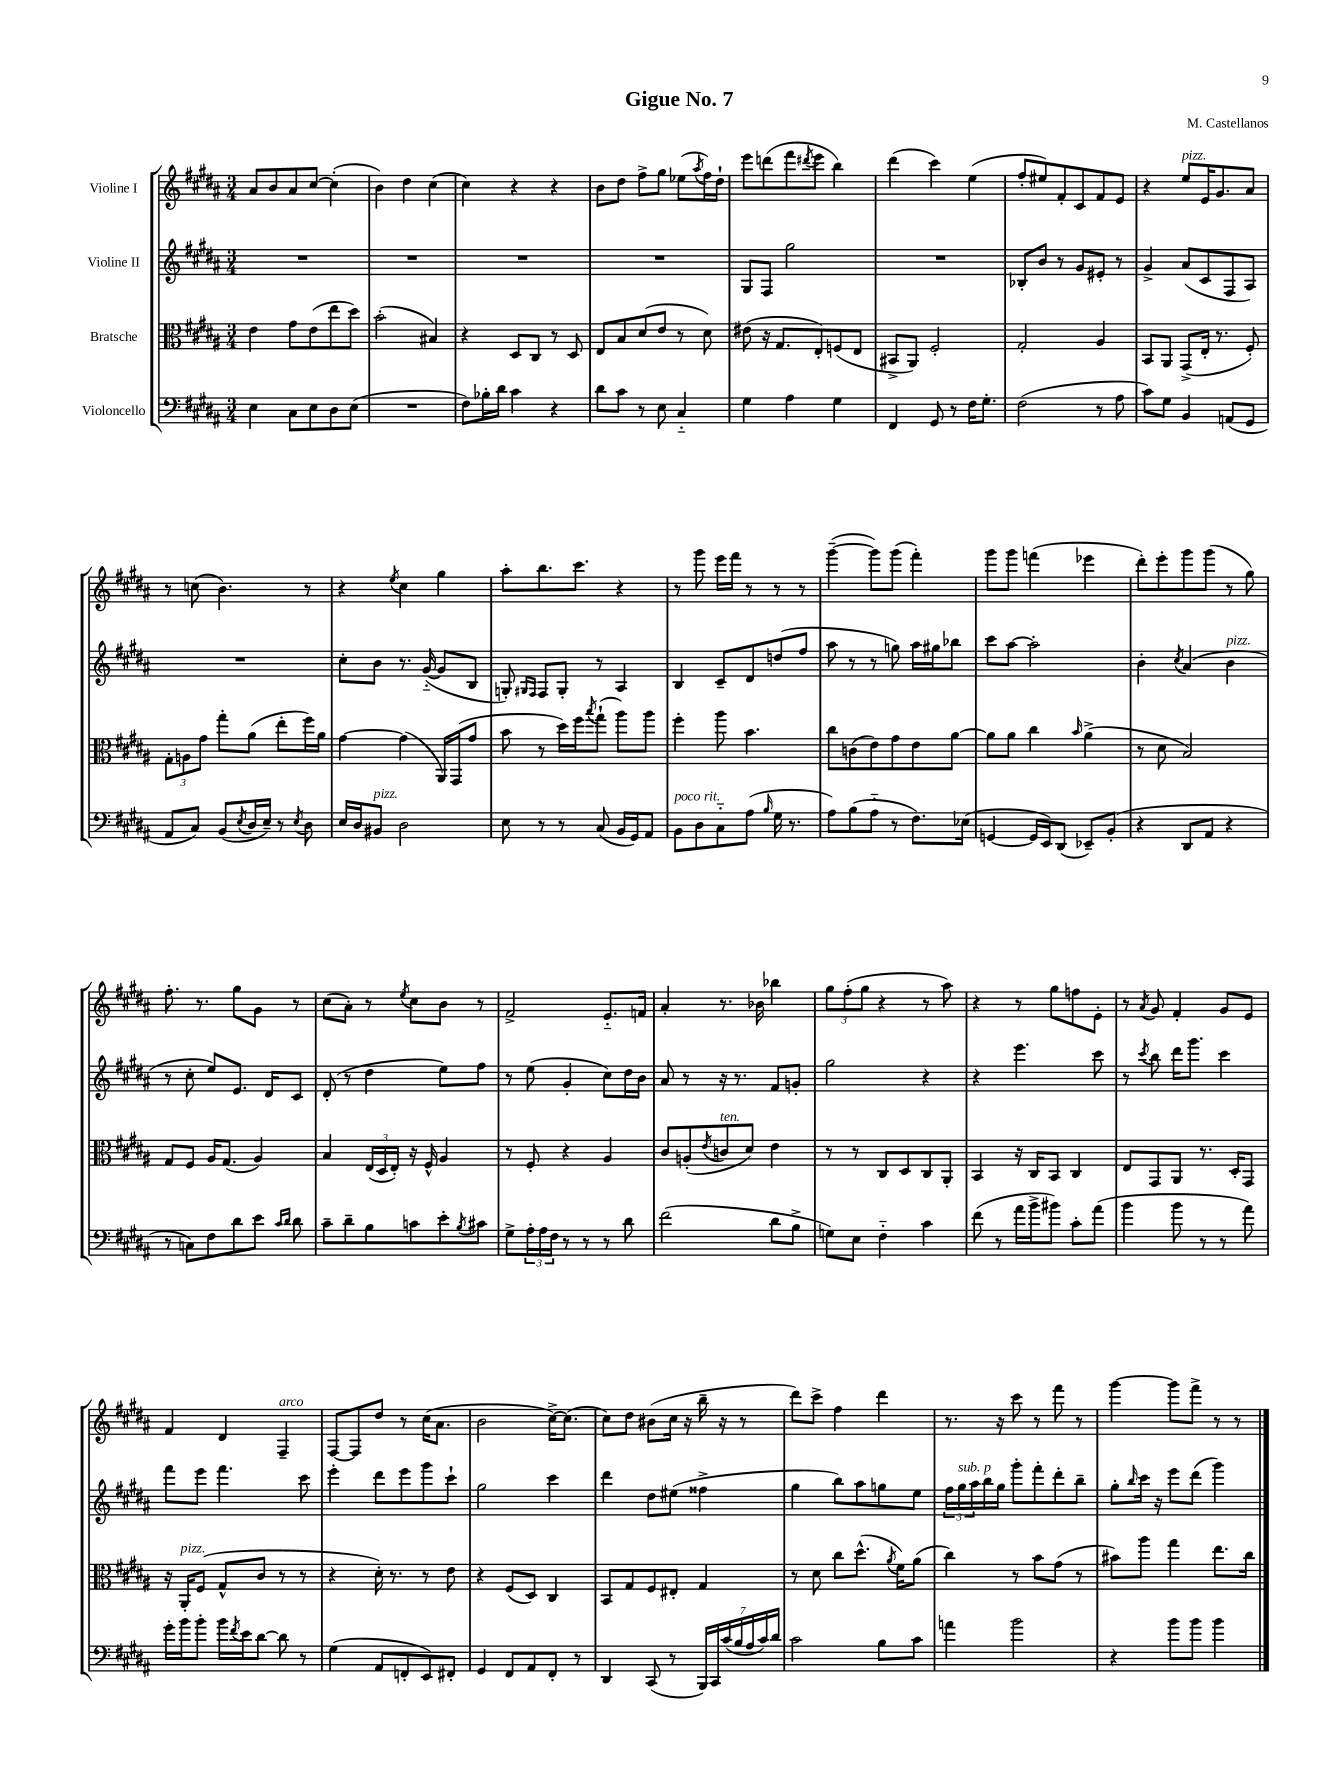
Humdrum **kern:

**kern	**kern	**kern	**kern
*staff4	*staff3	*staff2	*staff1
*clefF4	*clefC3	*clefG2	*clefG2
*k[f#c#g#d#a#]	*k[f#c#g#d#a#]	*k[f#c#g#d#a#]	*k[f#c#g#d#a#]
*M3/4	*M3/4	*M3/4	*M3/4
4E\	4e\	2.r	8a#/L
.	.	.	8b/
8C#\L	8g#\L	.	8a#/
8E\	(8e\	.	[8cc#/J
8D#\	8ee\	.	(4cc#'\]
(8E\J	8dd#\J)	.	.
=	=	=	=
2.r	(2b'\	2.r	4b\)
.	.	.	4dd#\
.	4B#/)	.	(4cc#\
=	=	=	=
8F#\L)	4r	2.r	4cc#\)
16B-'\L	.	.	.
16d#\JJ	.	.	.
4c#\	8D#/L	.	4r
.	8C#/J	.	.
4r	8r	.	4r
.	8D#/	.	.
=	=	=	=
8d#\L	8E/L	2.r	8b\L
8c#\J	8B/	.	8dd#\J
8r	(8d#/	.	8ff#^\L
8E\	8e/J	.	8gg#\J
4C#'~/	8r	.	(8ee-\L
.	.	.	8qaa#/
.	8d#\)	.	16ff#\L)
.	.	.	16dd#`\JJ
=	=	=	=
4G#\	(8e#\	8G#/L	8eee\L
.	16r	8F#/J	(8ddd\
.	8.G#/L	.	.
4A#\	.	2gg#\	8fff#\
.	.	.	8qddd#/
.	8E'/)	.	8eee\J
4G#\	(8F/	.	4bb\)
.	8E/J	.	.
=	=	=	=
4FF#/	8BB#^/L	2.r	(4ddd#\
.	8AA#/J)	.	.
8GG#/	2F#'/	.	4ccc#\)
8r	.	.	.
16F#\LK	.	.	(4ee\
8.G#'\J	.	.	.
=	=	=	=
(2F#\	2G#'/	8B-'/L	8ff#'/L
.	.	8b/J	8ee#/)
.	.	8r	8f#'/
.	.	8g#/L	8c#/
8r	4A#/	8e#'/J	8f#/
8A#\	.	8r	8e/J
=	=	=	=
8c#\L)	8BB/L	4g#^/	4r
8G#\J	8AA#/J	.	.
4BB/	(8GG#^/L	(8a#/L	8ee/L
.	16E'/Jk	8c#/	16e/K
.	8.r	.	8.g#/
(8AA/L	.	8F#/	.
8GG#/J	8F#'/)	8A#/J)	8a#/J
=	=	=	=
8AA#/L	12G#'\L	2.r	8r
.	12A\	.	.
8C#/J)	.	.	(8cc\
.	12g#\J	.	.
(8BB/L	8gg#'\L	.	4.b\)
8qE/	.	.	.
16D#/L	(8a#\J	.	.
16E~/JJ)	.	.	.
8r	8ee'\L	.	.
8qE/	.	.	.
8D#\	16ff#\L)	.	8r
.	16a#\JJ	.	.
=	=	=	=
16E/LL	[4g#\	8cc#'\L	4r
16D#/J	.	.	.
8BB#/J	.	8b\J	.
.	.	.	8qee/
2D#\	(4g#\]	8.r	4cc#\
.	.	([16g#'~/	.
.	16AA#/LL)	8g#/]L	4gg#\
.	(16GG#/J	.	.
.	8g#/J	8B/J	.
=	=	=	=
8E\	8b\	8G'/)	8aa#'\L
.	.	16qqG#/LL	.
.	.	16qqF#/JJ	.
8r	8r	8F#/L	8.bb\
8r	16dd#\LL)	8G#'/J	.
.	16ff#\J	.	8.ccc#\J
.	8qbb/	.	.
(8C#/	(8gg#`\J	8r	.
16BB/LL	8aa#\L)	4A#/	4r
16GG#/J)	.	.	.
8AA#/J	8aa#\J	.	.
=	=	=	=
8BB\L	4ff#'\	4B/	8r
8D#\	.	.	8ggg#\
8C#'~\	8aa#\	8c#~/L	16eee\LL
.	.	.	16fff#\JJ
(8A#\J	4.b\	8d#/	8r
16qqB/	.	.	.
16G#\	.	(8dd/	8r
8.r	.	.	.
.	.	8ff#/J	8r
=	=	=	=
8A#\L)	8cc#\L	8aa#\	([4ggg#~\
(8B\	(8c\	8r	.
8A#'~\J	8e\)	8r	8ggg#\]L)
8r	8g#\	8gg\)	(8ggg#\J
8.F#\L)	8e\	16aa#\LL	4fff#'\)
.	.	16gg#\J	.
.	[8a#\J	8bb-\J	.
(16E-\Jk	.	.	.
=	=	=	=
[4GG/	8a#\]L	8ccc#\L	8ggg#\L
.	8a#\J	[8aa#\J	8ggg#\J
16GG/]LL	4cc#\	2aa#'\]	(4fff\
16EE/J)	.	.	.
(8DD#/J	.	.	.
.	16qqb/	.	.
8EE-~/L)	(4a#^\	.	4eee-\
(8BB'/J	.	.	.
=	=	=	=
4r	8r	4b'\	8ddd#'\L)
.	8d#\	.	8eee'\
.	.	8qcc#/	.
8DD#/L	2B/)	(4a#/	8ggg#\
8AA#/J	.	.	(8ggg#\J
4r	.	4b\	8r
.	.	.	8gg#\)
=	=	=	=
8r	8G#/L	8r	8.ff#'\
8C\L)	8F#/J	8cc#'\	.
.	.	.	8.r
8F#\	16A#/LK	8ee/L)	.
.	(8.G#/J	.	.
8d#\	.	8.e/J	8gg#\L
8e\J	4A#/)	.	8g#\J
.	.	16d#/LK	.
16qqc#/LL	.	.	.
16qqd#/JJ	.	.	.
8d#\	.	8c#/J	8r
=	=	=	=
8c#~\L	4B/	(8d#'/	(8cc#\L
8d#~\	.	8r	8a#'\J)
8B\	(24E/LL	4dd#\	8r
.	24D#/	.	.
.	24E'/JJ)	.	.
.	.	.	8qee/
8c\	16r	.	8cc#\L
.	16F#^^/	.	.
8e'\	4A#/	8ee\L)	8b\J
8qB/	.	.	.
8c#\J	.	8ff#\J	8r
=	=	=	=
8G#^\L	8r	8r	2f#^/
24A#'\L	8F#'/	(8ee\	.
24A#\	.	.	.
24F#\JJ	.	.	.
8r	4r	4g#'/	.
8r	.	.	.
8r	4A#/	8cc#\L)	8.e'~/L
8d#\	.	16dd#\L	.
.	.	16b\JJ	16f/Jk
=	=	=	=
(2f#\	8c#/L	8a#/	4a#'/
.	(8A'/	8r	.
.	8qe/	.	.
.	8c/	16r	8.r
.	.	8.r	.
.	8d#/J)	.	.
.	.	.	16b-\
8d#\L	4e\	8f#/L	4bb-\
8B^\J	.	8g'/J	.
=	=	=	=
8G\L)	8r	2gg#\	12gg#\L
.	.	.	(12ff#'\
8E\J	8r	.	.
.	.	.	12gg#\J
4F#'~\	8C#/L	.	4r
.	8D#/	.	.
4c#\	8C#/	4r	8r
.	8AA#'/J	.	8aa#\)
=	=	=	=
(8f#\	4BB/	4r	4r
8r	.	.	.
16a#\LL	16r	4.eee\	8r
16b^\J	16C#/LK	.	.
8b#\J)	8BB/J	.	8gg#\L
8c#'\L	4C#/	.	8ff\
(8a#\J	.	8ccc#\	8e'\J
=	=	=	=
4b\	8E/L	8r	8r
.	.	8qccc#/	8qa#/
.	8GG#/	8bb\	8g#/
8b\	8AA#/J	16ddd#\LK	4f#'/
.	.	8.ggg#\J	.
8r	8.r	.	.
8r	.	4ccc#\	8g#/L
.	16D#'/LK	.	.
8a#\)	8GG#/J	.	8e/J
=	=	=	=
16g#'\LL	16r	8fff#\L	4f#/
16b\J	16AA#'/LK	.	.
8b'\J	(8F#/J	8eee\J	.
16b\LL	8G#^^/L	4.fff#\	4d#/
8qf#/	.	.	.
16e\J	.	.	.
[8d#\J	8c#/J	.	.
8d#\]	8r	.	4F#~/
8r	8r	8ccc#\	.
=	=	=	=
(4G#\	4r	4eee'\	[8F#/L
.	.	.	8F#/]
8AA#/L	16d#'\)	8ddd#\L	8dd#/J
.	8.r	.	.
8FF'/	.	8eee\	8r
8EE/)	8r	8ggg#\	(16cc#\LK
.	.	.	8.a#\J
8FF#'/J	8e\	8ccc#`\J	.
=	=	=	=
4GG#/	4r	2gg#\	2b\
8FF#/L	(8F#/L	.	.
8AA#/	8D#/J)	.	.
8FF#'/J	4C#/	4ccc#\	[16cc#^\LK)
.	.	.	(8.cc#\]J
8r	.	.	.
=	=	=	=
4DD#/	8BB/L	4ddd#\	8cc#\L)
.	8G#/	.	8dd#\J
(8CC#/	8F#/	8dd#\L	(8b#\L
8r	8E#'/J	(8ee#\J	16cc#\Jk
.	.	.	16r
28BBB/LL)	4G#/	4ff##^\	16bb~\
28CC#/	.	.	.
.	.	.	16r
(28c#/	.	.	.
28B/	.	.	.
.	.	.	8r
28A#/	.	.	.
28c#/)	.	.	.
28d#/JJ	.	.	.
=	=	=	=
2c#\	8r	4gg#\	8ddd#\L)
.	8d#\	.	8ccc#^\J
.	8cc#\L	8bb\L)	4ff#\
.	(8.dd#^^\J	8aa#\	.
8B\L	.	8gg\	4ddd#\
.	8qa#/	.	.
.	16f#\LK)	.	.
8c#\J	(8a#\J	8ee\J	.
=	=	=	=
4a\	4cc#\)	24ff#\LL	8.r
.	.	24gg#\	.
.	.	24aa#\	.
.	.	16bb\	.
.	.	16gg#\JJ	16r
2b\	8r	8ggg#'\L	8ccc#\
.	8b\L	8fff#'\	8r
.	(8g#\J	8ddd#'\	8fff#\
.	8r	8bb~\J	8r
=	=	=	=
4r	8b#\L)	8gg#'\L	[4ggg#\
.	.	16qqbb/	.
.	8aa#\J	16ccc#\Jk	.
.	.	16r	.
8b\L	4gg#\	8eee\L	8ggg#\]L
8b\J	.	(8ddd#\J	8fff#^\J
4b\	8.ee\L	4ggg#\)	8r
.	.	.	8r
.	16cc#\Jk	.	.
==	==	==	==
*-	*-	*-	*-
